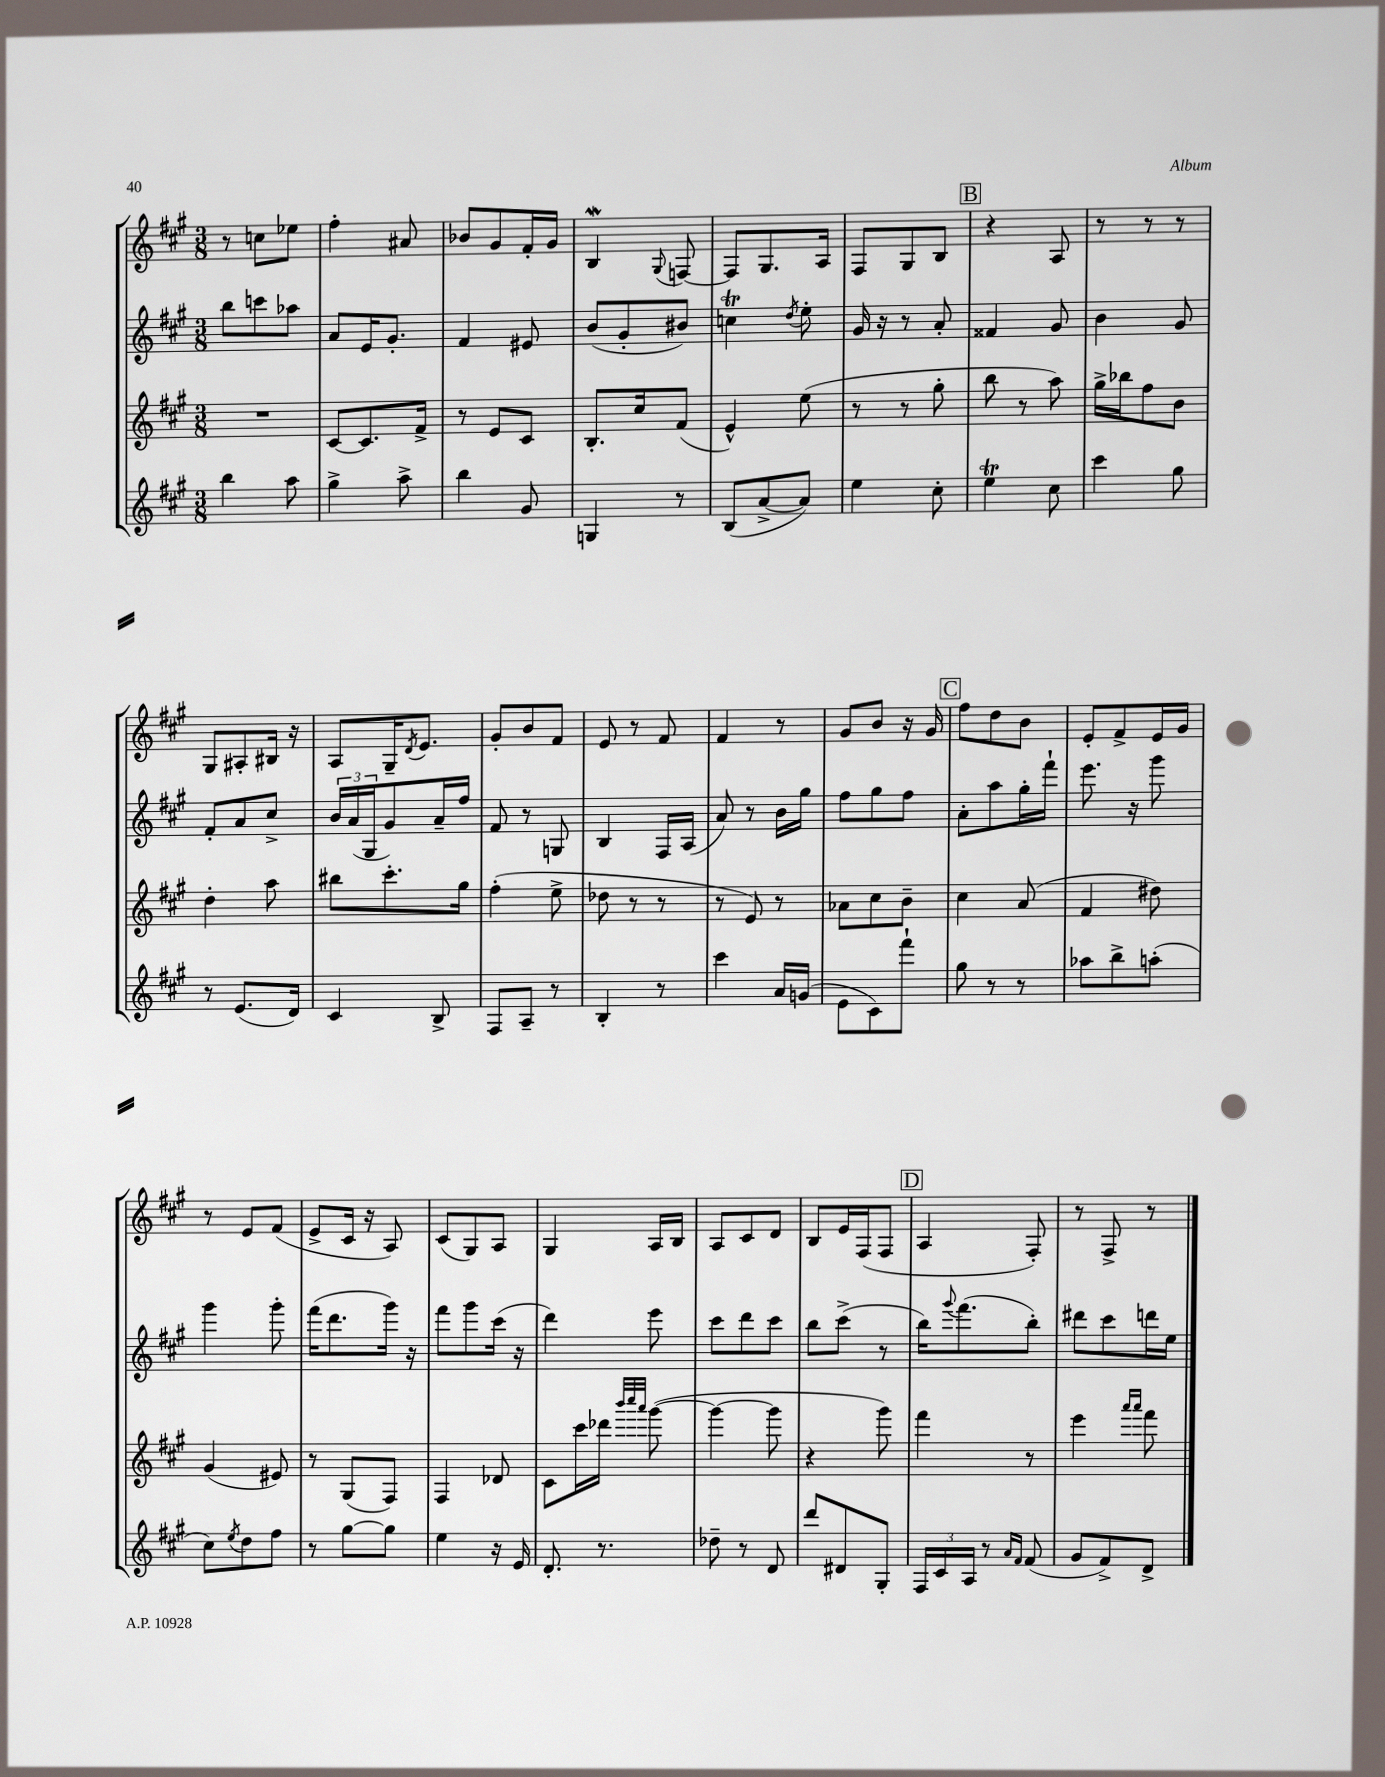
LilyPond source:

<<
\new StaffGroup <<
\new Staff = "s0" {
    \clef treble \key a \major \numericTimeSignature \time 3/8
    r8 c''8 ees''8 |
    fis''4-. ais'8 |
    bes'8 gis'8 fis'16-. gis'16 |
    b4\mordent \appoggiatura { gis8 } f8~ |
    f8 gis8. a16 |
    fis8 gis8 b8 |
    \mark \markup { \box "B" } r4 a8 |
    r8 r8 r8 |
    gis8 ais8-. bis16 r16 |
    a8 gis16-- \acciaccatura { d'8 } e'8. |
    gis'8-. b'8 fis'8 |
    e'8 r8 fis'8 |
    fis'4 r8 |
    gis'8 b'8 r16 gis'16 |
    \mark \markup { \box "C" } fis''8 d''8 b'8 |
    e'8-. fis'8-> e'16 gis'16 |
    r8 e'8 fis'8( |
    e'8-> cis'16 r16 a8) |
    cis'8( gis8) a8 |
    gis4 a16 b16 |
    a8 cis'8 d'8 |
    b8 e'16 fis16( fis8 |
    \mark \markup { \box "D" } a4 fis8-.) |
    r8 fis8-> r8 \bar "|." |
}
\new Staff = "s1" {
    \clef treble \key a \major \numericTimeSignature \time 3/8
    b''8 c'''8 aes''8 |
    a'8 e'16 gis'8.-. |
    fis'4 eis'8 |
    b'8( gis'8-. bis'8) |
    c''4\trill \acciaccatura { d''8 } e''8-. |
    gis'16 r16 r8 a'8-. |
    \mark \markup { \box "B" } fisis'4 gis'8 |
    b'4 gis'8 |
    fis'8-. a'8 cis''8-> |
    \tuplet 3/2 { b'16 a'16( gis16 } gis'8) a'16-- fis''16 |
    fis'8 r8 g8 |
    b4 fis16 a16( |
    a'8) r8 b'16 gis''16 |
    fis''8 gis''8 fis''8 |
    \mark \markup { \box "C" } a'8-. a''8 gis''16-. fis'''16-! |
    e'''8. r16 gis'''8 |
    gis'''4 gis'''8-. |
    fis'''16( d'''8. gis'''16) r16 |
    fis'''8 gis'''8 cis'''16( r16 |
    d'''4) e'''8 |
    cis'''8 d'''8 cis'''8 |
    b''8 cis'''8->( r8 |
    \mark \markup { \box "D" } b''16) \appoggiatura { gis'''8 } fis'''8.( b''8-.) |
    dis'''8 cis'''8 d'''16 e''16 \bar "|." |
}
\new Staff = "s2" {
    \clef treble \key a \major \numericTimeSignature \time 3/8
    R4. |
    cis'8~ cis'8. fis'16-> |
    r8 e'8 cis'8 |
    b8.-. cis''16 fis'8( |
    e'4-^) e''8( |
    r8 r8 gis''8-. |
    \mark \markup { \box "B" } b''8 r8 a''8) |
    gis''16-> bes''16 fis''8 b'8 |
    d''4-. a''8 |
    bis''8 cis'''8.-. gis''16 |
    fis''4-.( e''8-> |
    des''8 r8 r8 |
    r8 e'8) r8 |
    aes'8 cis''8 b'8-- |
    \mark \markup { \box "C" } cis''4 a'8( |
    fis'4 dis''8) |
    gis'4( eis'8) |
    r8 gis8( fis8) |
    fis4 des'8 |
    cis'8 cis'''16 des'''16 \grace { b'''32 cis''''32 a'''32 } gis'''8~( |
    gis'''4~ gis'''8 |
    r4 gis'''8) |
    \mark \markup { \box "D" } fis'''4 r8 |
    e'''4 \grace { a'''16 a'''16 } fis'''8 \bar "|." |
}
\new Staff = "s3" {
    \clef treble \key a \major \numericTimeSignature \time 3/8
    b''4 a''8 |
    gis''4-> a''8-> |
    b''4 gis'8 |
    g4 r8 |
    b8( a'8~-> a'8) |
    e''4 cis''8-. |
    \mark \markup { \box "B" } e''4\trill cis''8 |
    cis'''4 gis''8 |
    r8 e'8.( d'16) |
    cis'4 b8-> |
    fis8 a8-- r8 |
    b4-. r8 |
    cis'''4 a'16 g'16( |
    e'8 cis'8) fis'''8-! |
    \mark \markup { \box "C" } gis''8 r8 r8 |
    aes''8 b''8-> a''8-.( |
    cis''8) \acciaccatura { e''8 } d''8 fis''8 |
    r8 gis''8~ gis''8 |
    e''4 r16 e'16 |
    d'8.-. r8. |
    des''8-- r8 d'8 |
    d'''8 dis'8 gis8-. |
    \mark \markup { \box "D" } \tuplet 3/2 { fis16 cis'16 a16 } r8 \grace { a'16 fis'16 } fis'8( |
    gis'8 fis'8->) d'8-> \bar "|." |
}
>>
>>
\layout { \context { \Score \remove "Bar_number_engraver" } }
